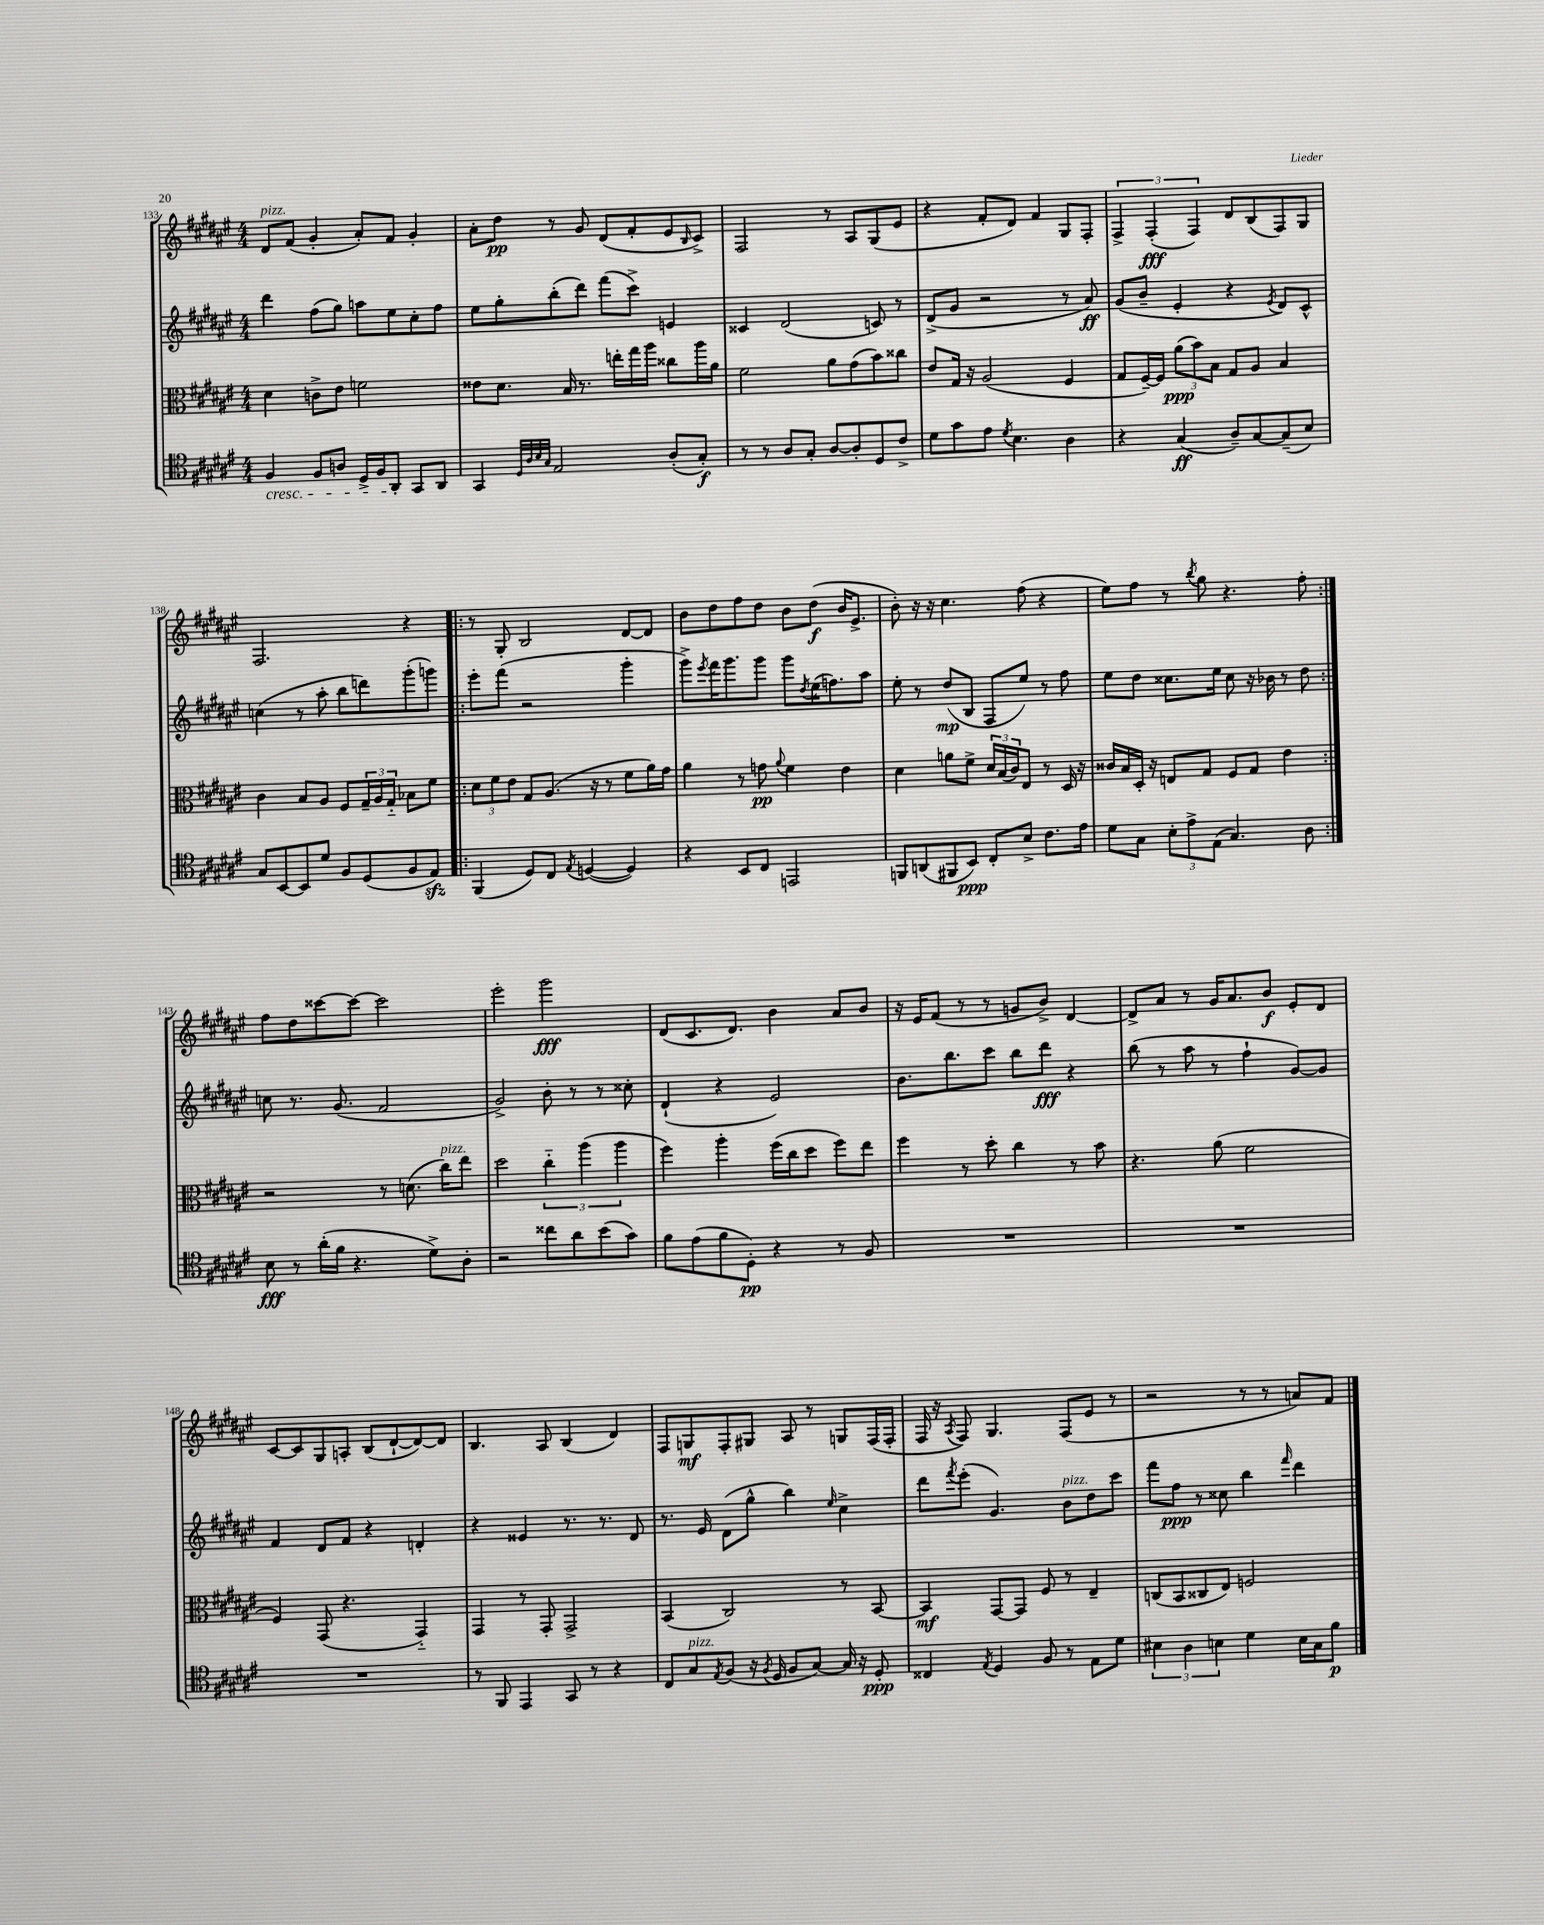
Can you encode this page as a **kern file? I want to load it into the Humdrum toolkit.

**kern	**dynam	**kern	**dynam	**kern	**dynam	**kern	**dynam
*part4	*part4	*part3	*part3	*part2	*part2	*part1	*part1
*staff4	*staff4	*staff3	*staff3	*staff2	*staff2	*staff1	*staff1
*clefC4	*	*clefC3	*	*clefG2	*	*clefG2	*
*k[f#c#g#d#a#e#]	*	*k[f#c#g#d#a#e#]	*	*k[f#c#g#d#a#e#]	*	*k[f#c#g#d#a#e#]	*
*M4/4	*	*M4/4	*	*M4/4	*	*M4/4	*
=133	=133	=133	=133	=133	=133	=133	=133
!	!	!	!	!	!	!LO:TX:a:i:t=pizz.	!
!LO:TX:b:i:t=cresc.	!	!	!	!	!	!	!
4F#/	.	4d#\	.	4ddd#\	.	8d#/L	.
.	.	.	.	.	.	(8f#/J	.
8F#/L	.	8cn^\L	.	(8ff#\L	.	4g#'/	.
8An/J	.	8e#\J	.	8gg#\J)	.	.	.
16D#^/LL	.	2fn\	.	8aan\L	.	8a#'/L)	.
16F#/J	.	.	.	.	.	.	.
8AA#'/J	.	.	.	8ee#\	.	8f#/J	.
8GG#/L	.	.	.	8cc#'\	.	4g#'/	.
8AA#/J	.	.	.	8ff#\J	.	.	.
=134	=134	=134	=134	=134	=134	=134	=134
4GG#/	.	8e##X\L	.	8ee#\L	.	8a#'\L	.
.	.	8.d#\J	.	8gg#'\	.	8dd#\J	pp
32qqD#/LLL	.	.	.	.	.	.	.
32qqA#/	.	.	.	.	.	.	.
32qqB/	.	.	.	.	.	.	.
32qqG#/JJJ	.	.	.	.	.	.	.
2E#/	.	.	.	(8bb'\	.	8r	.
.	.	16B/	.	.	.	.	.
.	.	8.r	.	8ddd#\J)	.	8g#/	.
.	.	.	.	(8fff#\L	.	(8d#/L	.
.	.	16een'\LL	.	.	.	.	.
.	.	16gg#\	.	8ccc#^\J)	.	8f#'/	.
.	.	16aa#\JJ	.	.	.	.	.
(8A#'/L	.	8cc##X\L	.	4en/	.	8e#/	.
.	.	.	.	.	.	16qqB/	.
8G#'/J)	f	16aa#\L	.	.	.	8c#^/J)	.
.	.	16a#\JJ	.	.	.	.	.
=135	=135	=135	=135	=135	=135	=135	=135
8r	.	2f#\	.	4c##X/	.	2F#/	.
8r	.	.	.	.	.	.	.
8A#/L	.	.	.	(2d#/	.	.	.
8G#'/J	.	.	.	.	.	.	.
[8A#/L	.	8a#\L	.	.	.	8r	.
8A#'/]	.	(8g#\	.	.	.	8A#/L	.
8D#/	.	8b\)	.	8cn/)	.	(8G#/	.
8c#^/J	.	8cc##X\J	.	8r	.	8e#/J	.
=136	=136	=136	=136	=136	=136	=136	=136
8d#\L	.	8e#/L	.	(8d#^/L	.	4r	.
8g#\	.	16G#/Jk	.	8g#/J	.	.	.
.	.	16r	.	.	.	.	.
8e#\J	.	(2A#/	.	2r	.	8f#'/L	.
8qd#/	.	.	.	.	.	.	.
4.B\	.	.	.	.	.	8d#/J)	.
.	.	.	.	.	.	4f#/	.
4A#\	.	4F#/	.	8r	.	8G#/L	.
.	.	.	.	8a#/)	ff	8F#'/J	.
=137	=137	=137	=137	=137	=137	=137	=137
4r	.	8G#/L	.	(8g#/L	.	6F#^/	.
.	.	[16F#~/L)	.	8b~/J	.	.	.
.	.	.	.	.	.	(6F#'/	fff
.	.	16F#/JJ]	.	.	.	.	.
(4G#/	ff	(12a#\L	ppp	4e#'/	.	.	.
.	.	12b\)	.	.	.	6F#/)	.
.	.	12B\J	.	.	.	.	.
8A#~/L)	.	8G#/L	.	4r	.	8d#/L	.
[8G#/	.	8A#/J	.	.	.	(8B/	.
.	.	.	.	8qe#/	.	.	.
(8G#~/]	.	4B/	.	8d#/L)	.	8F#/)	.
8B/J)	.	.	.	8c#^^/J	.	8G#/J	.
!!LO:LB:g=z
=138	=138	=138	=138	=138	=138	=138	=138
8G#/L	.	4c#\	.	(4ccn\	.	2.F#/	.
[8BB/	.	.	.	.	.	.	.
8BB/]	.	8B/L	.	8r	.	.	.
8d#/J	.	8A#/J	.	8aa#'\	.	.	.
8F#/L	.	8F#/L	.	8bb\L	.	.	.
(8D#/	.	24G#~/L	.	8dddn\)	.	.	.
.	.	24A#/	.	.	.	.	.
.	.	24G#/JJ	.	.	.	.	.
8F#/	.	8B-X\L	.	(8ggg#'\	.	4r	.
8E#zz/J)	.	8f#\J	.	8gggn\J)	.	.	.
=139!|:	=139!|:	=139!|:	=139!|:	=139!|:	=139!|:	=139!|:	=139!|:
(4FF#/	.	12d#\L	.	8eee#'\L	.	8r	.
.	.	12f#\	.	.	.	.	.
.	.	.	.	(8fff#\J	.	8G#'/	.
.	.	12e#\J	.	.	.	.	.
8D#/L)	.	8G#/L	.	2r	.	2B/	.
8C#/J	.	(8.A#/J	.	.	.	.	.
8qE#/	.	.	.	.	.	.	.
([4Dn/	.	.	.	.	.	.	.
.	.	16r	.	.	.	.	.
.	.	8r	.	.	.	.	.
4D/])	.	8f#\L	.	4ggg#'\	.	[8d#/L	.
.	.	16a#\L)	.	.	.	8d#/J]	.
.	.	16g#\JJ	.	.	.	.	.
=140	=140	=140	=140	=140	=140	=140	=140
4r	.	4a#\	.	8ggg#^\L)	.	8b\L	.
.	.	.	.	8qeee#/	.	.	.
.	.	.	.	16fff#\K	.	8dd#\	.
.	.	.	.	8.ggg#\	.	.	.
8BB/L	.	8r	.	.	.	8ff#\	.
8C#/J	.	8gn\	pp	8ggg#\J	.	8dd#\J	.
.	.	8qqa#/	.	.	.	.	.
2EEn/	.	4f#\	.	8ggg#\L	.	8b\L	.
.	.	.	.	8qdd#/	.	.	.
.	.	.	.	(16ee#\K	.	(8dd#\J	f
.	.	.	.	8.ffn\)	.	.	.
.	.	4e#\	.	.	.	16b/KL	.
.	.	.	.	.	.	8.e#^/J	.
.	.	.	.	8aa#\J	.	.	.
=141	=141	=141	=141	=141	=141	=141	=141
8FFn/L	.	4d#\	.	8ee#'\	.	8b'\)	.
(8AAn/	.	.	.	8r	.	16r	.
.	.	.	.	.	.	16r	.
8FF#X/	.	8an\L	.	(8dd#/L	mp	4.cc#\	.
8BB/J)	ppp	8f#^\J	.	8B/J	.	.	.
8C#'/L	.	24d#/LL	.	8F#/L	.	.	.
.	.	(24B/	.	.	.	.	.
.	.	24c#/J)	.	.	.	.	.
8B^/J	.	8E#/J	.	8ee#/J)	.	(8ff#\	.
8.c#\L	.	8r	.	8r	.	4r	.
.	.	16D#/	.	8ff#\	.	.	.
16e#\Jk	.	16r	.	.	.	.	.
=142	=142	=142	=142	=142	=142	=142	=142
8d#\L	.	16c##X/LL	.	8ee#\L	.	8ee#\L)	.
.	.	16B/	.	.	.	.	.
8G#\J	.	16D#'/JJ	.	8dd#\J	.	8ff#\J	.
.	.	16r	.	.	.	.	.
12B'\L	.	8En/L	.	8.cc##X\L	.	8r	.
12e#^\	.	.	.	.	.	.	.
.	.	.	.	.	.	8qbb/	.
.	.	8G#/J	.	.	.	8gg#\	.
(12E#\J	.	.	.	.	.	.	.
.	.	.	.	16ee#\Jk	.	.	.
4.G#/)	.	8F#/L	.	8cc##\	.	4.r	.
.	.	8G#/J	.	16r	.	.	.
.	.	.	.	16b-X\	.	.	.
.	.	4e#\	.	8r	.	.	.
8A#\	.	.	.	8dd#\	.	8ff#'\	.
!!LO:LB:g=z
=143:|!	=143:|!	=143:|!	=143:|!	=143:|!	=143:|!	=143:|!	=143:|!
8B\	fff	2r	.	8ccn\	.	8ff#\L	.
8r	.	.	.	8.r	.	8dd#\	.
(16a#'\LL	.	.	.	.	.	[8ccc##X\	.
16f#\JJ	.	.	.	(8.g#/	.	.	.
4.r	.	.	.	.	.	8ccc##\J_	.
.	.	8r	.	2f#/	.	2ccc##\]	.
.	.	(8.dn\	.	.	.	.	.
8d#^\L)	.	.	.	.	.	.	.
!	!	!LO:TX:a:i:t=pizz.	!	!	!	!	!
.	.	16cc#\KL)	.	.	.	.	.
8A#'\J	.	8ee#\J	.	.	.	.	.
=144	=144	=144	=144	=144	=144	=144	=144
2r	.	2dd#\	.	2g#^/)	.	2eee#'\	.
8cc##X\L	.	6cc#\	.	8b'\	.	2ggg#\	fff
8a#\	.	.	.	8r	.	.	.
.	.	(6aa#\	.	.	.	.	.
(8b\	.	.	.	8r	.	.	.
.	.	6aa#\	.	.	.	.	.
8g#\J)	.	.	.	8cc##X'\	.	.	.
=145	=145	=145	=145	=145	=145	=145	=145
8f#\L	.	4ff#\)	.	(4d#`/	.	(8d#/L	.
(8e#\	.	.	.	.	.	8.c#/	.
8f#\	.	4aa#'\	.	4r	.	.	.
.	.	.	.	.	.	8.d#/J)	.
8D#'\J)	pp	.	.	.	.	.	.
4r	.	(16ff#\LL	.	2e#/)	.	4b\	.
.	.	16cc#\J	.	.	.	.	.
.	.	8dd#\J	.	.	.	.	.
8r	.	8ff#\L)	.	.	.	8a#/L	.
8F#/	.	8ee#\J	.	.	.	8b/J	.
=146	=146	=146	=146	=146	=146	=146	=146
1r	.	4ff#\	.	8.b\L	.	16r	.
.	.	.	.	.	.	16e#/KL	.
.	.	.	.	.	.	(8f#/J	.
.	.	.	.	8.bb\	.	.	.
.	.	8r	.	.	.	8r	.
.	.	8dd#'\	.	8ccc#\J	.	8r	.
.	.	4cc#\	.	8bb\L	.	8gn/L	.
.	.	.	.	8ddd#\J	fff	8b^/J)	.
.	.	8r	.	4r	.	[4d#/	.
.	.	8b\	.	.	.	.	.
=147	=147	=147	=147	=147	=147	=147	=147
1r	.	4.r	.	(8bb\	.	8d#^/L]	.
.	.	.	.	8r	.	8a#/J	.
.	.	.	.	8aa#\	.	8r	.
.	.	(8a#\	.	8r	.	16g#/KL	.
.	.	.	.	.	.	8.a#/	.
.	.	2f#\	.	4ff#`\	.	.	.
.	.	.	.	.	.	8b/J	f
.	.	.	.	[8g#/L)	.	8e#'/L	.
.	.	.	.	8g#/J]	.	8d#/J	.
!!LO:LB:g=z
=148	=148	=148	=148	=148	=148	=148	=148
1r	.	4F#/)	.	4f#/	.	[8c#/L	.
.	.	.	.	.	.	8c#/]	.
.	.	(8GG#/	.	8d#/L	.	8G#/	.
.	.	4.r	.	8f#/J	.	8An'/J	.
.	.	.	.	4r	.	(8B/L	.
.	.	.	.	.	.	[8d#`/	.
.	.	4GG#/)	.	4dn'/	.	8d#/_)	.
.	.	.	.	.	.	8d#/J]	.
=149	=149	=149	=149	=149	=149	=149	=149
8r	.	4GG#/	.	4r	.	4.B/	.
8FF#/	.	.	.	.	.	.	.
4EE#/	.	8r	.	4e##X/	.	.	.
.	.	8GG#'/	.	.	.	8A#/	.
8GG#/	.	2GG#^/	.	8.r	.	(4B/	.
8r	.	.	.	.	.	.	.
.	.	.	.	8.r	.	.	.
4r	.	.	.	.	.	4d#/)	.
.	.	.	.	8d#/	.	.	.
=150	=150	=150	=150	=150	=150	=150	=150
8C#/L	.	(4BB/	.	8.r	.	8F#/L	.
!LO:TX:a:i:t=pizz.	!	!	!	!	!	!	!
8G#/	.	.	.	.	.	8Gn/	mf
.	.	.	.	16e#/	.	.	.
8qE#/	.	.	.	.	.	.	.
(8F#/J	.	2C#/)	.	(8d#\L	.	8F#'/	.
16r	.	.	.	8gg#^^\J	.	8G#X/J	.
8qF#/	.	.	.	.	.	.	.
16D#/	.	.	.	.	.	.	.
8F#/L	.	.	.	4bb\)	.	8A#/	.
[8G#/J)	.	.	.	.	.	8r	.
.	.	.	.	16qqee#/	.	.	.
16G#/]	.	8r	.	4cc#^\	.	8Gn/L	.
16r	.	.	.	.	.	.	.
8D#'/	ppp	[8BB/	.	.	.	(16F#/L	.
.	.	.	.	.	.	16F#'/JJ	.
=151	=151	=151	=151	=151	=151	=151	=151
4C##X/	.	4BB/]	mf	8ddd#\L	.	16F#/	.
.	.	.	.	.	.	16r	.
.	.	.	.	8qfff#/	.	8qA#/	.
.	.	.	.	(8eee#'\J	.	8F#/)	.
8qE#/	.	.	.	.	.	.	.
4D#/	.	[8GG#/L	.	4.g#/)	.	4.G#/	.
.	.	8GG#/J]	.	.	.	.	.
8F#/	.	8F#/	.	.	.	.	.
!	!	!	!	!LO:TX:a:i:t=pizz.	!	!	!
8r	.	8r	.	8b\L	.	(8F#/L	.
8E#\L	.	4E#~/	.	8dd#\	.	8e#/J	.
8d#\J	.	.	.	8ccc#\J	.	8r	.
=152	=152	=152	=152	=152	=152	=152	=152
6B#X\	.	(8Cn/L	.	8fff#\L	.	2r	.
.	.	8BB/	.	8ff#\J	ppp	.	.
6A#\	.	.	.	.	.	.	.
.	.	8C##X/	.	8r	.	.	.
6Bn\	.	.	.	.	.	.	.
.	.	8E#/J)	.	8cc##X\	.	.	.
4d#\	.	2Fn/	.	4bb\	.	8r	.
.	.	.	.	.	.	8r	.
.	.	.	.	16qqfff#/	.	.	.
16B\LL	.	.	.	4ddd#\	.	8an/L)	.
16G#\J	.	.	.	.	.	.	.
8f#\J	p	.	.	.	.	8f#/J	.
==	==	==	==	==	==	==	==
*-	*-	*-	*-	*-	*-	*-	*-
